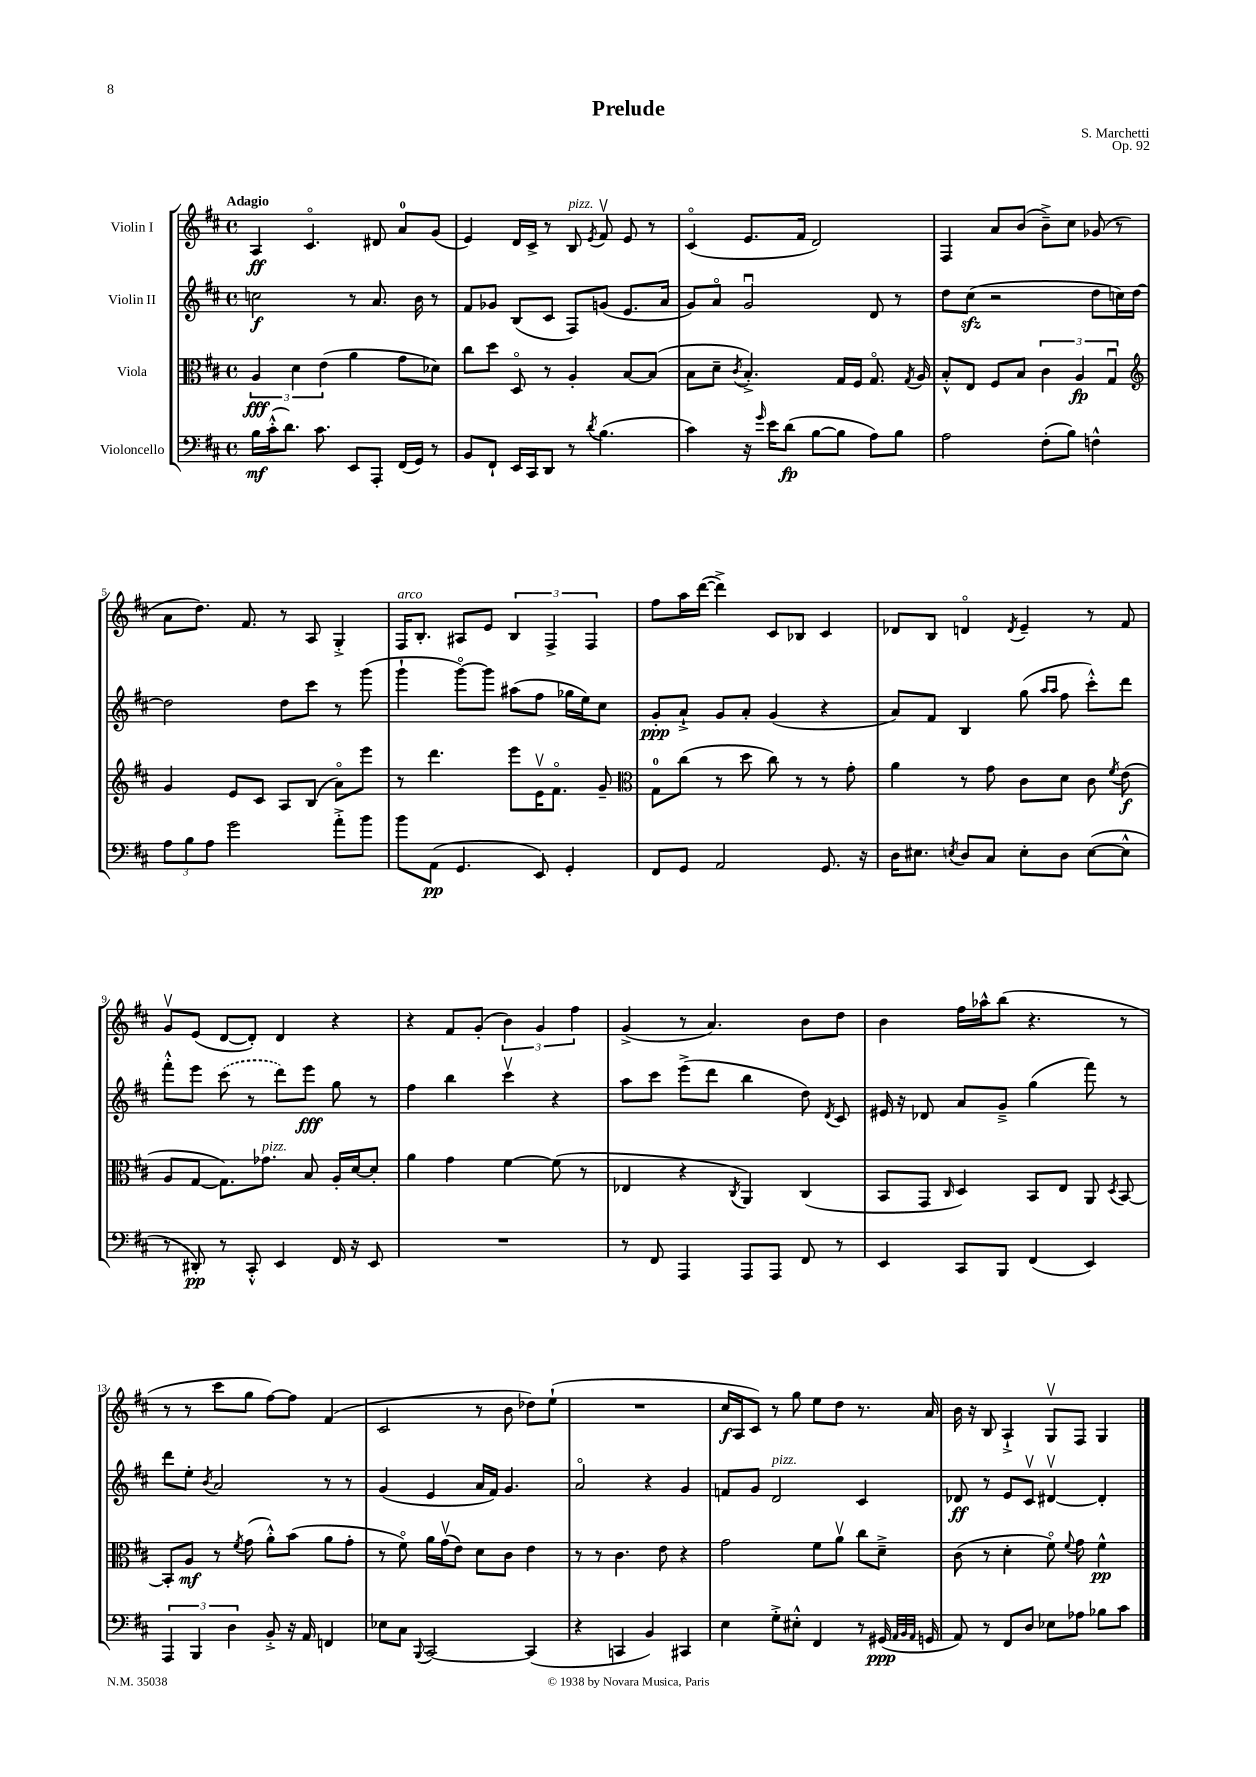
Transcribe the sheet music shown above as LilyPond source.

\header { title = "Prelude" composer = "S. Marchetti" opus = "Op. 92" }
<<
\new StaffGroup <<
\new Staff = "s0" \with { instrumentName = "Violin I" } {
    \clef treble \key d \major \defaultTimeSignature \time 4/4 \tempo "Adagio"
    \autoBeamOff a4\ff cis'4.\flageolet dis'8 a'8[-0 g'8]( |
    e'4) d'16[ cis'16]-> r8 b8^\markup { \italic "pizz." } \acciaccatura { e'8 } fis'8\upbow e'8 r8 |
    cis'4\flageolet( e'8.[ fis'16] d'2) |
    fis4 a'8[ b'8]( b'8[--->) cis''8] ges'8( r8 |
    a'8[ d''8.]) fis'8. r8 a8 g4-.-> |
    fis16[^\markup { \italic "arco" } b8.]-. ais8[ e'8] \tuplet 3/2 { b4 fis4-> fis4 } |
    fis''8[ a''16 d'''16]~( d'''4->) cis'8[ bes8] cis'4 |
    des'8[ b8] d'4\flageolet \acciaccatura { d'8 } e'4-- r8 fis'8 |
    g'8[\upbow e'8]( d'8[~ d'8]-.) d'4 r4 |
    r4 fis'8[ g'8]-.( \tuplet 3/2 { b'4) g'4 fis''4 } |
    g'4->( r8 a'4.) b'8[ d''8] |
    b'4 fis''16[ aes''16-^ b''8]( r4. r8 |
    r8 r8 cis'''8[ g''8] fis''8[~) fis''8] fis'4( |
    cis'2 r8 b'8 des''8[) e''8]-!( |
    R1 |
    cis''16[\f a16 cis'8]) r8 g''8 e''8[ d''8] r8. a'16 |
    b'16 r16 b8 a4-!-> g8[\upbow fis8] g4 \bar "|." |
}
\new Staff = "s1" \with { instrumentName = "Violin II" } {
    \clef treble \key d \major \defaultTimeSignature \time 4/4
    \autoBeamOff c''2\f r8 a'8. b'16 r8 |
    fis'8[ ges'8] b8[( cis'8] fis8[) g'8]( e'8.[ a'16] |
    g'8[) a'8]\flageolet g'2\downbow d'8 r8 |
    d''8[ cis''8]\sfz( r2 d''8[ c''16) d''16]~ |
    d''2 d''8[ cis'''8] r8 g'''8( |
    g'''4-! g'''8[~\flageolet) g'''8] ais''8[( fis''8] ges''16[ e''16) cis''8] |
    g'8[-.\ppp a'8]-!-> g'8[ a'8]-. g'4( r4 |
    a'8[) fis'8] b4 g''8( \grace { a''16[ a''16] } fis''8 cis'''8[-.-^) d'''8] |
    fis'''8[-.-^ e'''8] \once \slurDashed cis'''8( r8 d'''8[) e'''8]\fff g''8 r8 |
    fis''4 b''4 cis'''4\upbow r4 |
    a''8[ cis'''8] e'''8[->( d'''8] b''4 d''8) \acciaccatura { d'8 } cis'8 |
    eis'16 r16 des'8 a'8[ g'8]---> g''4( fis'''8) r8 |
    d'''8[ e''8]-. \acciaccatura { b'8 } a'2 r8 r8 |
    g'4( e'4 a'16[ fis'16]) g'4. |
    a'2\flageolet r4 g'4 |
    f'8[ g'8] d'2^\markup { \italic "pizz." } cis'4 |
    des'8\ff r8 e'8[ cis'8]\upbow dis'4~\upbow dis'4-. \bar "|." |
}
\new Staff = "s2" \with { instrumentName = "Viola" } {
    \clef alto \key d \major \defaultTimeSignature \time 4/4
    \autoBeamOff \tuplet 3/2 { a4\fff d'4 e'4( } a'4 g'8[ des'8]) |
    cis''8[ d''8] d8\flageolet r8 a4-. b8[~ b8]( |
    b8[ d'8]-- \acciaccatura { cis'8 } b4.-.->) g16[ fis16] g8.\flageolet \acciaccatura { g8 } a16 |
    b8[-.-^ e8] fis8[ b8] \tuplet 3/2 { cis'4 a4\fp g4\downbow } |
    \clef treble g'4 e'8[ cis'8] a8[ b8]( a'8[\flageolet) e'''8] |
    r8 d'''4. e'''8[ e'16\upbow fis'8.]\flageolet g'8-- |
    \clef alto g8[-0 cis''8]( r8 d''8 cis''8) r8 r8 g'8-. |
    a'4 r8 g'8 cis'8[ d'8] cis'8 \acciaccatura { fis'8 } e'8\f( |
    a8[ g8]~ g8.[) ges'8.]^\markup { \italic "pizz." } b8 a16[-. d'16~ d'8]-. |
    a'4 g'4 fis'4~ fis'8( r8 |
    ees4 r4 \acciaccatura { cis8 } a,4) cis4( |
    b,8[ g,8] \grace { cis16 } d4) b,8[ e8] a,8 \acciaccatura { d8 } b,8~ |
    b,8[-. a8]\mf r8 \acciaccatura { fis'8 } g'8( a'8[-.-^) b'8]( a'8[ g'8]-. |
    r8 fis'8\flageolet) a'16[ g'16\upbow( e'8]) d'8[ cis'8] e'4 |
    r8 r8 cis'4. e'8 r4 |
    g'2 fis'8[ a'8]\upbow cis''8[ d'8]---> |
    cis'8( r8 d'4-. fis'8\flageolet) \appoggiatura { fis'8 } g'8 fis'4-^\pp \bar "|." |
}
\new Staff = "s3" \with { instrumentName = "Violoncello" } {
    \clef bass \key d \major \defaultTimeSignature \time 4/4
    \autoBeamOff b16[\mf cis'16-.-^( d'8.]) cis'8. e,8[ a,,8]-. fis,16[( g,16]) r8 |
    b,8[ fis,8]-! e,16[ cis,16 d,8] r8 \acciaccatura { d'8 } b4.( |
    cis'4) r16 \grace { g'16 } e'16[ d'8]\fp( b8[~ b8] a8[) b8] |
    a2 fis8[-.( b8]) f4-^ |
    \tuplet 3/2 { a8[ b8 a8] } g'2 a'8[-.-> b'8] |
    b'8[ a,8]\pp( g,4. e,8) g,4-. |
    fis,8[ g,8] a,2 g,8. r16 |
    d16[ eis8.] \acciaccatura { e8 } d8[ cis8] e8[-. d8] e8[~( e8]-^ |
    r8 dis,8-.\pp) r8 cis,8-.-^ e,4 fis,16 r16 e,8 |
    R1 |
    r8 fis,8 a,,4 a,,8[ a,,8] fis,8 r8 |
    e,4 cis,8[ b,,8] fis,4( e,4) |
    \tuplet 3/2 { a,,4 b,,4 d4 } b,8-.-> r16 a,16 f,4 |
    ees8[ cis8] \appoggiatura { b,,8 } cis,2~ cis,4( |
    r4 c,4 b,4) cis,4 |
    e4 g8[-.-> eis8]-.-^ fis,4 r8 gis,16\ppp( \grace { a,32[ b,32 a,32] } g,16 |
    a,8) r8 fis,8[ d8] ees8[ aes8] bes8[ cis'8] \bar "|." |
}
>>
>>
